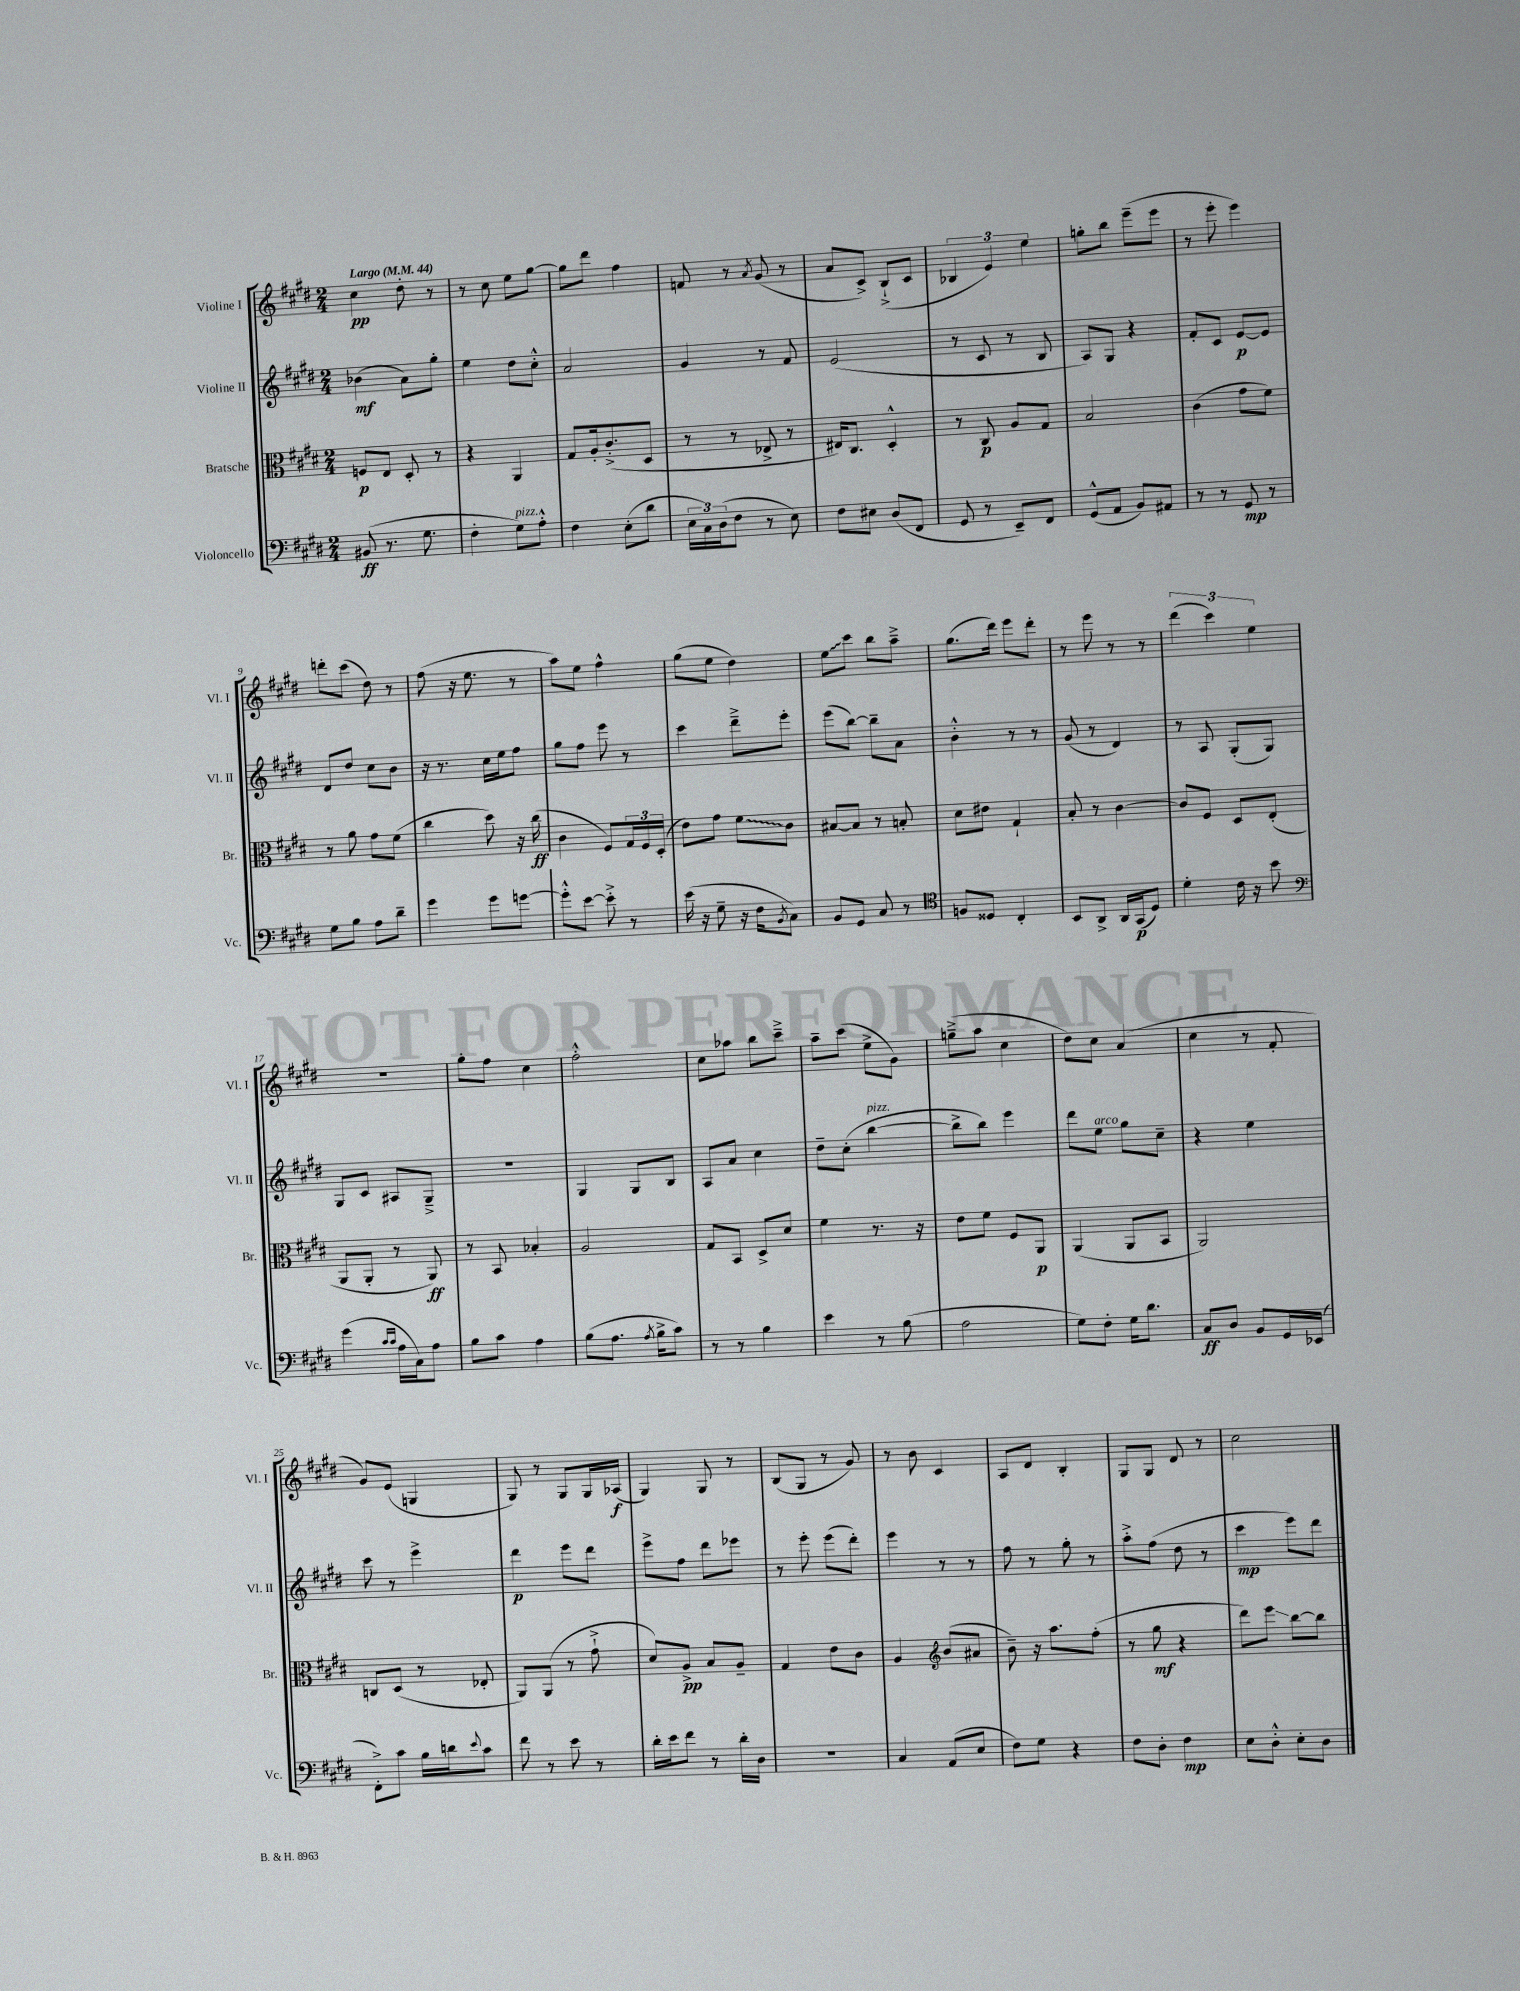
<<
\new StaffGroup <<
\new Staff = "s0" \with { instrumentName = "Violine I" shortInstrumentName = "Vl. I" } {
    \clef treble \key e \major \numericTimeSignature \time 2/4 \tempo "Largo" 4 = 44
    cis''4\pp dis''8-. r8 |
    r8 cis''8 e''8 gis''8~ |
    gis''8 dis'''8 fis''4 |
    f'8 r8 \acciaccatura { a'8 } gis'8( r8 |
    a'8 cis'8->) b8-!->( cis'8 |
    \tuplet 3/2 { bes4 e'4) e''4 } |
    g''8-. b''8 e'''8--( e'''8 |
    r8 e'''8-. e'''4) |
    d'''8-. cis'''8( dis''8) r8 |
    fis''8( r16 e''8. r8 |
    a''8) e''8 fis''4-^ |
    gis''8( e''8 dis''4) |
    \once \override Glissando.style = #'zigzag e''8\glissando cis'''8 b''8 a''8---> |
    gis''8.( dis'''16) e'''8 dis'''8-. |
    r8 e'''8 r8 r8 |
    \tuplet 3/2 { dis'''4( cis'''4) e''4 } |
    R2 |
    gis''8-. fis''8 cis''4 |
    fis''2-.-^ |
    cis''8 aes''8 b''8 cis'''8---> |
    a''8-- cis'''8( e''8-> gis'8) |
    g''8--->( a''8 cis''4 |
    dis''8) cis''8 a'4( |
    cis''4 r8 fis'8-. |
    gis'8) e'8( g4 |
    gis8) r8 gis8 gis16 aes16\f( |
    gis4) gis8 r8 |
    b8( gis8 r8 gis'8) |
    r8 b'8 cis'4 |
    a8 dis'8 b4-. |
    gis8 gis8 dis'8 r8 |
    cis''2 \bar "|." |
}
\new Staff = "s1" \with { instrumentName = "Violine II" shortInstrumentName = "Vl. II" } {
    \clef treble \key e \major \numericTimeSignature \time 2/4
    bes'4\mf( a'8) gis''8-. |
    e''4 dis''8 cis''8-.-^ |
    a'2 |
    gis'4 r8 fis'8 |
    e'2( |
    r8 cis'8 r8 b8 |
    a8) gis8 r4 |
    fis'8-. cis'8 e'8~\p e'8 |
    dis'8 dis''8 cis''8 b'8 |
    r16 r8. cis''16 e''16 fis''8 |
    gis''8 fis''8 e'''8 r8 |
    cis'''4 dis'''8---> e'''8-. |
    e'''8( b''8~) b''8-- a'8 |
    b'4-.-^ r8 r8 |
    gis'8( r8 dis'4) |
    r8 a8 gis8-.( gis8) |
    gis8 cis'8 ais8 gis8---> |
    R2 |
    gis4 gis8 b8 |
    a8 a'8 cis''4 |
    dis''8-- cis''8-.( b''4~^\markup { \italic "pizz." } |
    b''8-> b''8) e'''4 |
    dis'''8 e''8^\markup { \italic "arco" } gis''8 cis''8-- |
    r4 e''4 |
    cis'''8 r8 e'''4-> |
    dis'''4\p e'''8 dis'''8 |
    e'''8-> fis''8 dis'''8 ees'''8 |
    r8 e'''8-. e'''8( dis'''8-.) |
    e'''4 r8 r8 |
    fis''8 r8 gis''8-. r8 |
    a''8-.-> fis''8( dis''8 r8 |
    cis'''4\mp e'''8) dis'''8 \bar "|." |
}
\new Staff = "s2" \with { instrumentName = "Bratsche" shortInstrumentName = "Br." } {
    \clef alto \key e \major \numericTimeSignature \time 2/4
    f8\p e8 dis8-. r8 |
    r4 a,4 |
    gis8 a16-. cis'8.-.->( dis8 |
    r8 r8 ees8-> r8 |
    eis16) cis8. dis4-.-^ |
    r8 cis8\p a8 gis8 |
    b2 |
    cis'4( gis'8 fis'8) |
    r8 a'8 gis'8 fis'8( |
    cis''4 dis''8) r16 cis''16\ff( |
    cis'4 fis8) \tuplet 3/2 { gis16 fis16 dis16-.( } |
    e'8) gis'8 \once \override Glissando.style = #'zigzag fis'8\glissando cis'8 |
    bis8~ bis8 r8 b8-. |
    dis'8 eis'8 gis4-! |
    b8-. r8 cis'4~ |
    cis'8 fis8 dis8 e8-.( |
    a,8 a,8-. r8 a,8\ff) |
    r8 b,8 bes4-. |
    a2 |
    gis8 b,8 dis8-> dis'8 |
    fis'4 r8. r16 |
    e'8 fis'8 fis8 a,8\p |
    a,4( a,8 b,8 |
    a,2) |
    c8 dis8( r8 ees8-. |
    a,8) a,8( r8 gis'8-!-> |
    dis'8) a8->\pp b8 a8-- |
    gis4 e'8 cis'8 |
    a4 \clef treble b'8( ais'8 |
    b'8--) r16 a''8. fis''8-.( |
    r8 gis''8\mf r4 |
    dis'''8) e'''8\glissando b''8~ b''8 \bar "|." |
}
\new Staff = "s3" \with { instrumentName = "Violoncello" shortInstrumentName = "Vc." } {
    \clef bass \key e \major \numericTimeSignature \time 2/4
    bis,8\ff( r8. gis8. |
    fis4-. gis8^\markup { \italic "pizz." }) a8-.-^ |
    fis4 e8-.( dis'8 |
    \tuplet 3/2 { e16 cis16) dis16( } fis8 r8 e8) |
    fis8 eis8 dis8( fis,8 |
    gis,8 r8 e,8--) fis,8 |
    gis,8-^( a,8 b,8) ais,8 |
    r8 r8 gis,8\mp r8 |
    gis8 b8 a8 dis'8-- |
    gis'4 gis'8 g'8~ |
    g'8-.-^ e'8~ e'8-.-> r8 |
    e'16( r16 gis8-- r16 fis16 \acciaccatura { b,8 } cis8) |
    b,8 gis,8 cis8 r8 |
    \clef tenor f8 disis8 cis4-. |
    b,8 a,8-> a,16 gis,16\p( dis8) |
    dis'4-. cis'16 r16 b'8 |
    \clef bass gis'4( \grace { cis'16 cis'16 } a16 cis16) a8 |
    b8 cis'8 a4 |
    b8( a8. \acciaccatura { a8 } b16-> cis'8) |
    r8 r8 b4 |
    e'4 r8 b8( |
    a2 |
    gis8) fis8-. gis16 dis'8. |
    cis8\ff dis8 b,8 gis,16 ees,16( |
    fis,8-.->) cis'8 b16 d'16 \appoggiatura { e'8 } cis'8 |
    fis'8 r8 e'8 r8 |
    dis'16-. e'16 fis'8 r8 dis'16-. dis16 |
    R2 |
    cis4 a,8( e8 |
    fis8) gis8 r4 |
    fis8 dis8-. fis4\mp |
    e8 dis8-.-^ e8-. dis8 \bar "|." |
}
>>
>>
